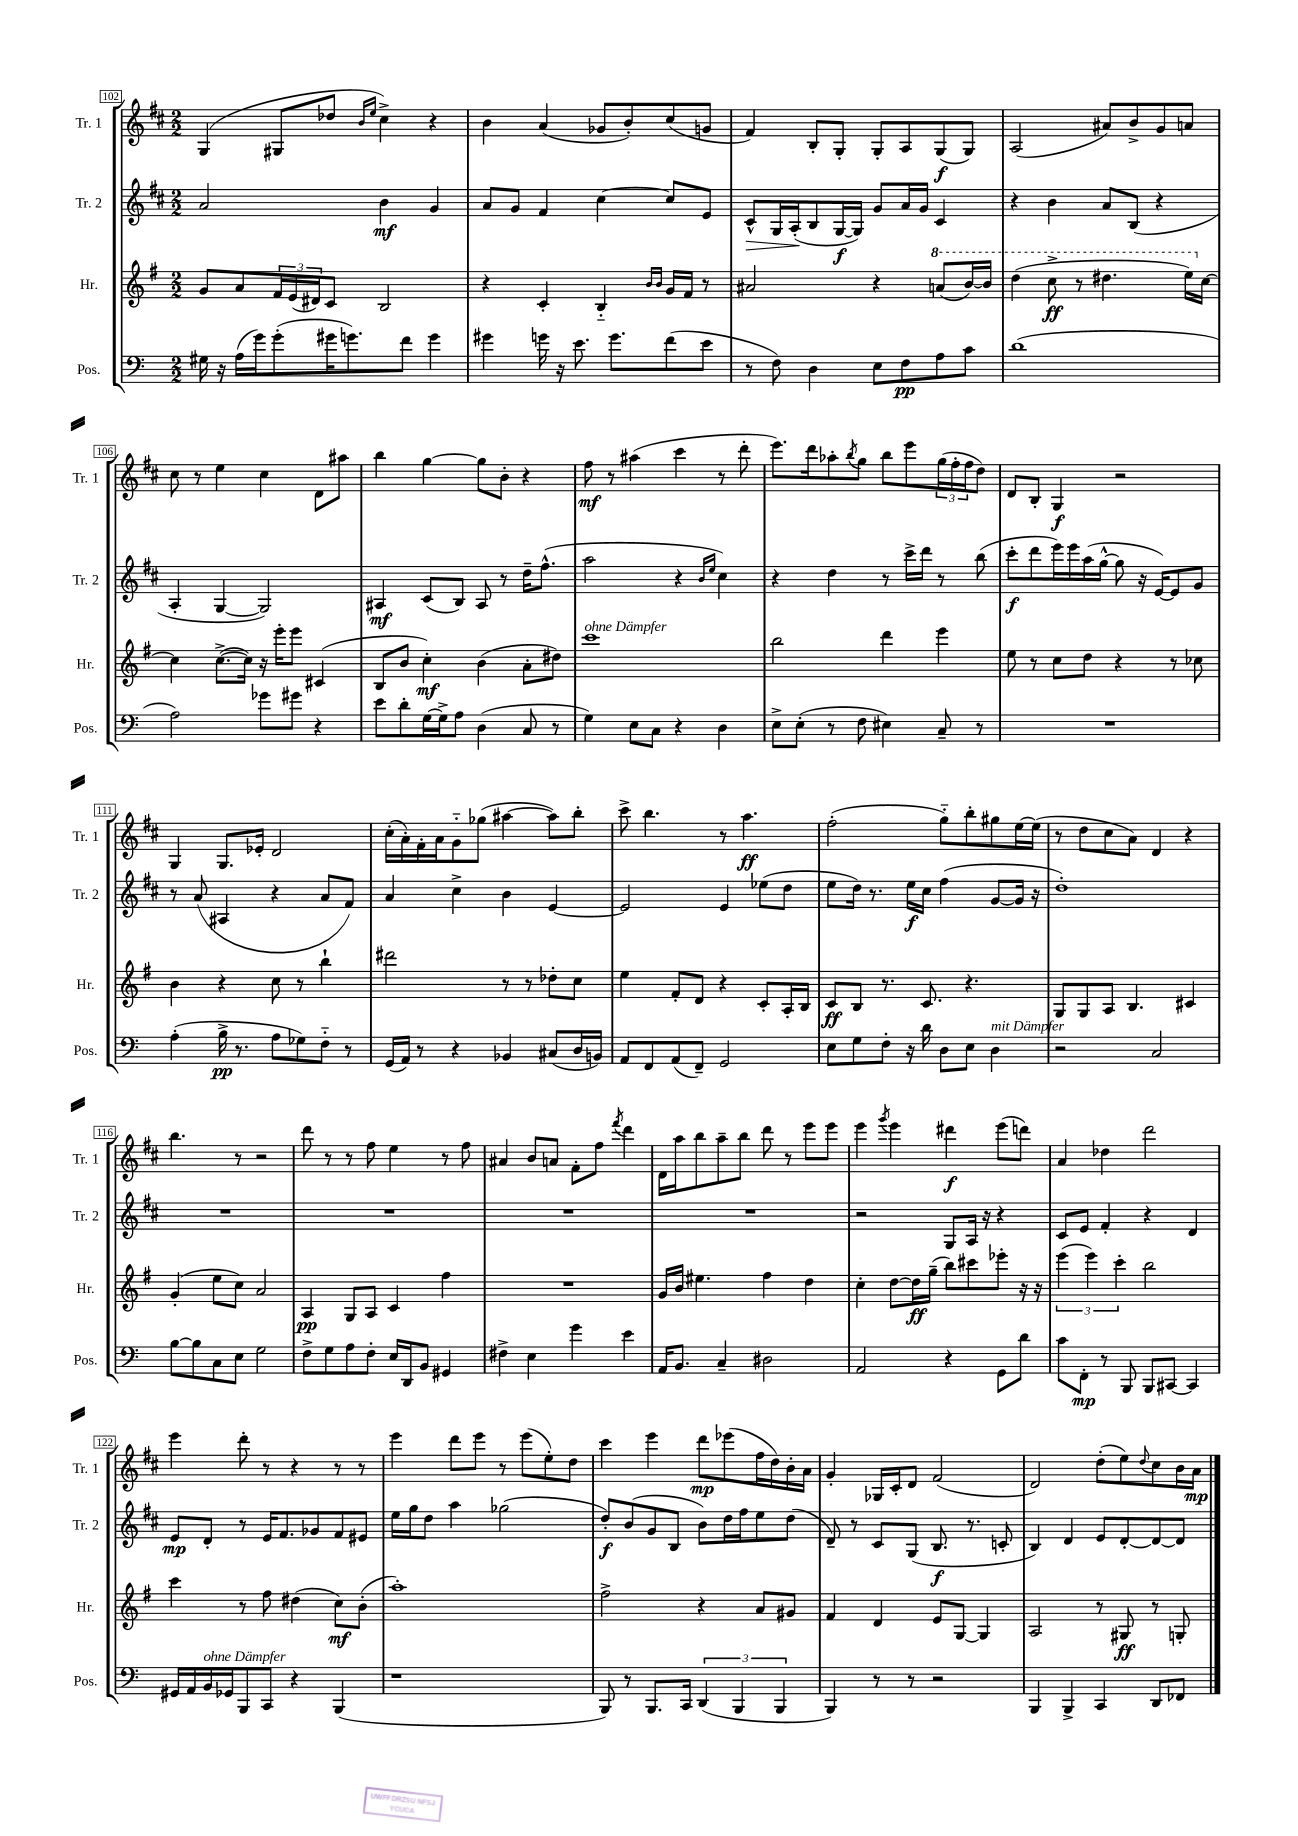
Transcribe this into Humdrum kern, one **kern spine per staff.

**kern	**dynam	**kern	**dynam	**kern	**dynam	**kern	**dynam
*part4	*part4	*part3	*part3	*part2	*part2	*part1	*part1
*staff4	*staff4	*staff3	*staff3	*staff2	*staff2	*staff1	*staff1
*I"Pos.	*	*I"Hr.	*	*I"Tr. 2	*	*I"Tr. 1	*
*I'Pos.	*	*I'Hr.	*	*I'Tr. 2	*	*I'Tr. 1	*
*clefF4	*	*clefG2	*	*clefG2	*	*clefG2	*
*k[]	*	*k[f#]	*	*k[f#c#]	*	*k[f#c#]	*
*M2/2	*	*M2/2	*	*M2/2	*	*M2/2	*
=102	=102	=102	=102	=102	=102	=102	=102
16G#X\	.	8g/L	.	2a/	.	(4G/	.
16r	.	.	.	.	.	.	.
(16A\LL	.	8a/	.	.	.	.	.
16g\J)	.	.	.	.	.	.	.
(8g'\	.	24f#/L	.	.	.	8G#X/L	.
.	.	(24e/	.	.	.	.	.
.	.	24d#X/J)	.	.	.	.	.
16g#X\K	.	8c/J	.	.	.	8dd-X/J	.
8.gn\)	.	.	.	.	.	.	.
.	.	.	.	.	.	16qqb/LL	.
.	.	.	.	.	.	16qqee/JJ	.
.	.	2B/	.	4b\	mf	4cc#^\)	.
8f\J	.	.	.	.	.	.	.
4g\	.	.	.	4g/	.	4r	.
=103	=103	=103	=103	=103	=103	=103	=103
4g#X\	.	4r	.	8a/L	.	4b\	.
.	.	.	.	8g/J	.	.	.
16gn\	.	4c'/	.	4f#/	.	(4a/	.
16r	.	.	.	.	.	.	.
8.e\	.	.	.	.	.	.	.
.	.	4B/	.	[4cc#\	.	8g-X/L	.
8.g\L	.	.	.	.	.	.	.
.	.	.	.	.	.	8b'/)	.
.	.	16qqb/LL	.	.	.	.	.
.	.	16qqb/JJ	.	.	.	.	.
(8f\	.	16g/LL	.	8cc#/L]	.	(8cc#/	.
.	.	16f#/JJ	.	.	.	.	.
8e\J	.	8r	.	8e/J	.	8gn/J	.
=104	=104	=104	=104	=104	=104	=104	=104
!	!	!	!	!	!LO:HP:b	!	!
8r	.	2a#X/	.	8c#^^/L	>	4f#/)	.
8F\)	.	.	.	16G/L	.	.	.
.	.	.	.	(16A'/J	.	.	.
4D\	.	.	.	8B/	]	8B'/L	.
.	.	.	.	[16G/L	f	8G'/J	.
.	.	.	.	16G/JJ])	.	.	.
8E\L	.	4r	.	8g/L	.	8G'/L	.
8F\	pp	.	.	16a/L	.	8A/	.
.	.	.	.	16g/JJ	.	.	.
*	*	*8va	*	*	*	*	*
8A\	.	(8aan/L	.	4c#/	.	(8G/	f
8c\J	.	[16bb/L)	.	.	.	8G/J)	.
.	.	16bb/JJ]	.	.	.	.	.
=105	=105	=105	=105	=105	=105	=105	=105
(1d	.	(4ddd\	.	4r	.	(2A/	.
.	.	8ccc^\	ff	4b\	.	.	.
.	.	8r	.	.	.	.	.
.	.	4.ddd#X\	.	8a/L	.	8a#X/L)	.
.	.	.	.	(8B/J	.	8b^/	.
.	.	.	.	4r	.	8g/	.
.	.	16eee\LL)	.	.	.	8an/J	.
*	*	*X8va	*	*	*	*	*
.	.	[16cc\JJ	.	.	.	.	.
!!LO:LB:g=z
=106	=106	=106	=106	=106	=106	=106	=106
2A\)	.	4cc\]	.	4A'/	.	8cc#\	.
.	.	.	.	.	.	8r	.
.	.	([8.cc^\L	.	[4G/	.	4ee\	.
.	.	16cc\Jk])	.	.	.	.	.
8g-X\L	.	16r	.	2G/])	.	4cc#\	.
.	.	16eee'\KL	.	.	.	.	.
8g#X\J	.	8eee\J	.	.	.	.	.
4r	.	(4c#X/	.	.	.	8d\L	.
.	.	.	.	.	.	8aa#X\J	.
=107	=107	=107	=107	=107	=107	=107	=107
8e\L	.	8B/L	.	4A#X/	mf	4bb\	.
8d'\	.	8b/J	.	.	.	.	.
[16G\L	.	4cc'\)	mf	(8c#/L	.	[4gg\	.
16G^\J]	.	.	.	.	.	.	.
8A\J	.	.	.	8B/J)	.	.	.
(4D\	.	(4b\	.	8A#/	.	8gg\L]	.
.	.	.	.	8r	.	8b'\J	.
8C/	.	8a'\L	.	16dd~\KL	.	4r	.
.	.	.	.	(8.ff#^^\J	.	.	.
8r	.	8dd#X\J)	.	.	.	.	.
=108	=108	=108	=108	=108	=108	=108	=108
!	!	!LO:TX:a:i:t=ohne Dämpfer	!	!	!	!	!
4G\)	.	1ccc	.	2aa\	.	8ff#\	mf
.	.	.	.	.	.	8r	.
8E\L	.	.	.	.	.	(4aa#X\	.
8C\J	.	.	.	.	.	.	.
4r	.	.	.	4r	.	4ccc#\	.
.	.	.	.	16qqb/LL	.	.	.
.	.	.	.	16qqee/JJ	.	.	.
4D\	.	.	.	4cc#\)	.	8r	.
.	.	.	.	.	.	8ddd'\	.
=109	=109	=109	=109	=109	=109	=109	=109
8E^\L	.	2bb\	.	4r	.	8.eee\L)	.
(8E'\J	.	.	.	.	.	.	.
.	.	.	.	.	.	16ddd\k	.
8r	.	.	.	4dd\	.	8aa-X'\	.
.	.	.	.	.	.	8qbb/	.
8F\	.	.	.	.	.	8gg\J	.
4E#X\)	.	4ddd\	.	8r	.	8bb\L	.
.	.	.	.	16ccc#^\LL	.	8eee\	.
.	.	.	.	16ddd\JJ	.	.	.
8C~/	.	4eee\	.	8r	.	(24gg\L	.
.	.	.	.	.	.	24ff#'\	.
.	.	.	.	.	.	24ff#\J	.
8r	.	.	.	(8bb\	.	8dd\J)	.
=110	=110	=110	=110	=110	=110	=110	=110
1r	.	8ee\	.	8ccc#'\L	f	8d/L	.
.	.	8r	.	8ddd\	.	8B'/J	.
.	.	8cc\L	.	16eee\L)	.	4G/	f
.	.	.	.	16eee\	.	.	.
.	.	8dd\J	.	(16aa\	.	.	.
.	.	.	.	[16gg^^\JJ	.	.	.
.	.	4r	.	8gg\]	.	2r	.
.	.	.	.	16r	.	.	.
.	.	.	.	[16e/KL)	.	.	.
.	.	8r	.	8e/]	.	.	.
.	.	8cc-X\	.	8g/J	.	.	.
!!LO:LB:g=z
=111	=111	=111	=111	=111	=111	=111	=111
(4A'\	.	4b\	.	8r	.	4G/	.
.	.	.	.	(8a/	.	.	.
16B^\	pp	4r	.	4A#X/	.	8.G/L	.
8.r	.	.	.	.	.	.	.
.	.	.	.	.	.	16e-X'/Jk	.
8A\L	.	8cc\	.	4r	.	2d/	.
8G-X\)	.	8r	.	.	.	.	.
8F\J	.	4bb`\	.	8a/L	.	.	.
8r	.	.	.	8f#/J)	.	.	.
=112	=112	=112	=112	=112	=112	=112	=112
(16GG/LL	.	2ddd#X\	.	4a/	.	(16cc#'\LL	.
16AA/JJ)	.	.	.	.	.	16a'\)	.
8r	.	.	.	.	.	16f#'\	.
.	.	.	.	.	.	16a\J	.
4r	.	.	.	4cc#^\	.	8g\	.
.	.	.	.	.	.	(8gg-X\J	.
4BB-X/	.	8r	.	4b\	.	[4aa#X\	.
.	.	8r	.	.	.	.	.
(8C#X/L	.	8dd-X'\L	.	[4e/	.	8aa#\L])	.
16D/L	.	8cc\J	.	.	.	8bb'\J	.
16BBn/JJ)	.	.	.	.	.	.	.
=113	=113	=113	=113	=113	=113	=113	=113
8AA/L	.	4ee\	.	2e/]	.	8ccc#^\	.
8FF/	.	.	.	.	.	4.bb\	.
(8AA/	.	8f#'/L	.	.	.	.	.
8FF~/J)	.	8d/J	.	.	.	.	.
2GG/	.	4r	.	4e/	.	8r	.
.	.	.	.	.	.	4.aa\	ff
.	.	8c'/L	.	(8ee-X\L	.	.	.
.	.	16A'/L	.	8dd\J	.	.	.
.	.	16B/JJ	.	.	.	.	.
=114	=114	=114	=114	=114	=114	=114	=114
8E\L	.	8c/L	ff	8ee\L	.	(2ff#'\	.
8G\	.	8B/J	.	16dd\Jk)	.	.	.
.	.	.	.	8.r	.	.	.
8F'\J	.	8.r	.	.	.	.	.
16r	.	.	.	16ee\LL	f	.	.
16d\	.	8.c/	.	16cc#\JJ	.	.	.
8D\L	.	.	.	(4ff#\	.	8gg\L)	.
8E\J	.	4.r	.	.	.	8bb'\	.
!LO:TX:a:i:t=mit Dämpfer	!	!	!	!	!	!	!
4D\	.	.	.	[8g/L	.	8gg#X\	.
.	.	.	.	16g/Jk]	.	[16ee\L	.
.	.	.	.	16r	.	(16ee\JJ]	.
=115	=115	=115	=115	=115	=115	=115	=115
2r	.	8G/L	.	1dd')	.	8r	.
.	.	8G/	.	.	.	8dd\L	.
.	.	8A/J	.	.	.	8cc#\	.
.	.	4.B/	.	.	.	8a\J)	.
2C/	.	.	.	.	.	4d/	.
.	.	4c#X/	.	.	.	4r	.
!!LO:LB:g=z
=116	=116	=116	=116	=116	=116	=116	=116
[8B\L	.	(4g'/	.	1r	.	4.bb\	.
8B\]	.	.	.	.	.	.	.
8C\	.	8ee\L	.	.	.	.	.
8E\J	.	8cc\J)	.	.	.	8r	.
2G\	.	2a/	.	.	.	2r	.
=117	=117	=117	=117	=117	=117	=117	=117
8F^\L	.	4A/	pp	1r	.	8ddd\	.
8G\	.	.	.	.	.	8r	.
8A\	.	8G/L	.	.	.	8r	.
8F'\J	.	8A/J	.	.	.	8ff#\	.
16E/LL	.	4c/	.	.	.	4ee\	.
16DD/J	.	.	.	.	.	.	.
8BB/J	.	.	.	.	.	.	.
4GG#X/	.	4ff#\	.	.	.	8r	.
.	.	.	.	.	.	8ff#\	.
=118	=118	=118	=118	=118	=118	=118	=118
4F#X^\	.	1r	.	1r	.	4a#X/	.
4E\	.	.	.	.	.	8b/L	.
.	.	.	.	.	.	8an/J	.
4g\	.	.	.	.	.	8f#'\L	.
.	.	.	.	.	.	8ff#\J	.
.	.	.	.	.	.	8qfff#/	.
4e\	.	.	.	.	.	4ddd\	.
=119	=119	=119	=119	=119	=119	=119	=119
16AA/KL	.	16g/LL	.	1r	.	16d\LL	.
8.BB/J	.	16b/JJ	.	.	.	16aa\J	.
.	.	4.ee#X\	.	.	.	8bb\	.
4C~/	.	.	.	.	.	8aa~\	.
.	.	.	.	.	.	8bb\J	.
2D#X\	.	4ff#\	.	.	.	8ddd\	.
.	.	.	.	.	.	8r	.
.	.	4dd\	.	.	.	8eee\L	.
.	.	.	.	.	.	8eee\J	.
=120	=120	=120	=120	=120	=120	=120	=120
2AA/	.	4cc'\	.	2r	.	4eee\	.
.	.	.	.	.	.	8qggg/	.
.	.	[8dd\L	.	.	.	4eee\	.
.	.	16dd\L]	ff	.	.	.	.
.	.	(16gg~\JJ	.	.	.	.	.
4r	.	8bb\L)	.	8G/L	.	4ddd#X\	f
.	.	8ccc#X\	.	16A/Jk	.	.	.
.	.	.	.	16r	.	.	.
8GG\L	.	8eee-X'\J	.	4r	.	(8eee\L	.
8d\J	.	16r	.	.	.	8dddn\J)	.
.	.	16r	.	.	.	.	.
=121	=121	=121	=121	=121	=121	=121	=121
8c\L	.	(6eee\	.	8c#/L	.	4a/	.
8FF'\J	mp	.	.	8e/J	.	.	.
.	.	6eee\)	.	.	.	.	.
8r	.	.	.	4f#'/	.	4dd-X\	.
.	.	6ccc'\	.	.	.	.	.
8BBB/	.	.	.	.	.	.	.
8BBB/L	.	2bb\	.	4r	.	2ddd\	.
[8CC#X/J	.	.	.	.	.	.	.
4CC#/]	.	.	.	4d/	.	.	.
!!LO:LB:g=z
=122	=122	=122	=122	=122	=122	=122	=122
16GG#X/LL	.	4ccc\	.	8e/L	mp	4eee\	.
16AA/	.	.	.	.	.	.	.
!LO:TX:a:i:t=ohne Dämpfer	!	!	!	!	!	!	!
16BB/	.	.	.	8d'/J	.	.	.
16GG-X/J	.	.	.	.	.	.	.
8BBB/	.	8r	.	8r	.	8ddd'\	.
8CC/J	.	8ff#\	.	16e/KL	.	8r	.
.	.	.	.	8.f#/	.	.	.
4r	.	(4dd#X\	.	.	.	4r	.
.	.	.	.	8g-X/	.	.	.
(4BBB/	.	8cc\L)	mf	8f#/	.	8r	.
.	.	(8b'\J	.	8e#X/J	.	8r	.
=123	=123	=123	=123	=123	=123	=123	=123
1r	.	1aa')	.	16ee\LL	.	4eee\	.
.	.	.	.	16gg\J	.	.	.
.	.	.	.	8dd\J	.	.	.
.	.	.	.	4aa\	.	8ddd\L	.
.	.	.	.	.	.	8eee\J	.
.	.	.	.	(2gg-X\	.	8r	.
.	.	.	.	.	.	(8eee\L	.
.	.	.	.	.	.	8ee'\)	.
.	.	.	.	.	.	8dd\J	.
=124	=124	=124	=124	=124	=124	=124	=124
8BBB/)	.	2ff#^\	.	8dd'/L)	f	4ccc#\	.
8r	.	.	.	(8b/	.	.	.
8.BBB/L	.	.	.	8g/	.	4eee\	.
.	.	.	.	8B/J	.	.	.
16CC/Jk	.	.	.	.	.	.	.
(6DD/	.	4r	.	8b\L)	.	8ddd\L	mp
.	.	.	.	16dd\L	.	(8eee-X\	.
6BBB/	.	.	.	.	.	.	.
.	.	.	.	16ff#\J	.	.	.
.	.	8a/L	.	8ee\	.	16ff#\L	.
.	.	.	.	.	.	16dd\)	.
6BBB/	.	.	.	.	.	.	.
.	.	8g#X/J	.	(8dd\J	.	16b'\	.
.	.	.	.	.	.	16a\JJ	.
=125	=125	=125	=125	=125	=125	=125	=125
4BBB/)	.	4f#/	.	8d~/)	.	4g'/	.
.	.	.	.	8r	.	.	.
8r	.	4d/	.	8c#/L	.	16G-X/LL	.
.	.	.	.	.	.	16c#'/J	.
8r	.	.	.	(8G/J	.	8d/J	.
2r	.	8e/L	.	8.B/	f	(2f#/	.
.	.	[8G/J	.	.	.	.	.
.	.	.	.	8.r	.	.	.
.	.	4G/]	.	.	.	.	.
.	.	.	.	8cn'/	.	.	.
=126	=126	=126	=126	=126	=126	=126	=126
4BBB/	.	2A/	.	4B/)	.	2d/)	.
4BBB^/	.	.	.	4d/	.	.	.
4CC/	.	8r	.	8e/L	.	(8dd'\L	.
.	.	8G#X/	ff	[8d'/	.	8ee\)	.
.	.	.	.	.	.	8qqdd/	.
8DD/L	.	8r	.	8d/_	.	8cc#\	.
8FF-X/J	.	8Gn'/	.	8d/J]	.	16b\L	.
.	.	.	.	.	.	16a\JJ	mp
==	==	==	==	==	==	==	==
*-	*-	*-	*-	*-	*-	*-	*-
